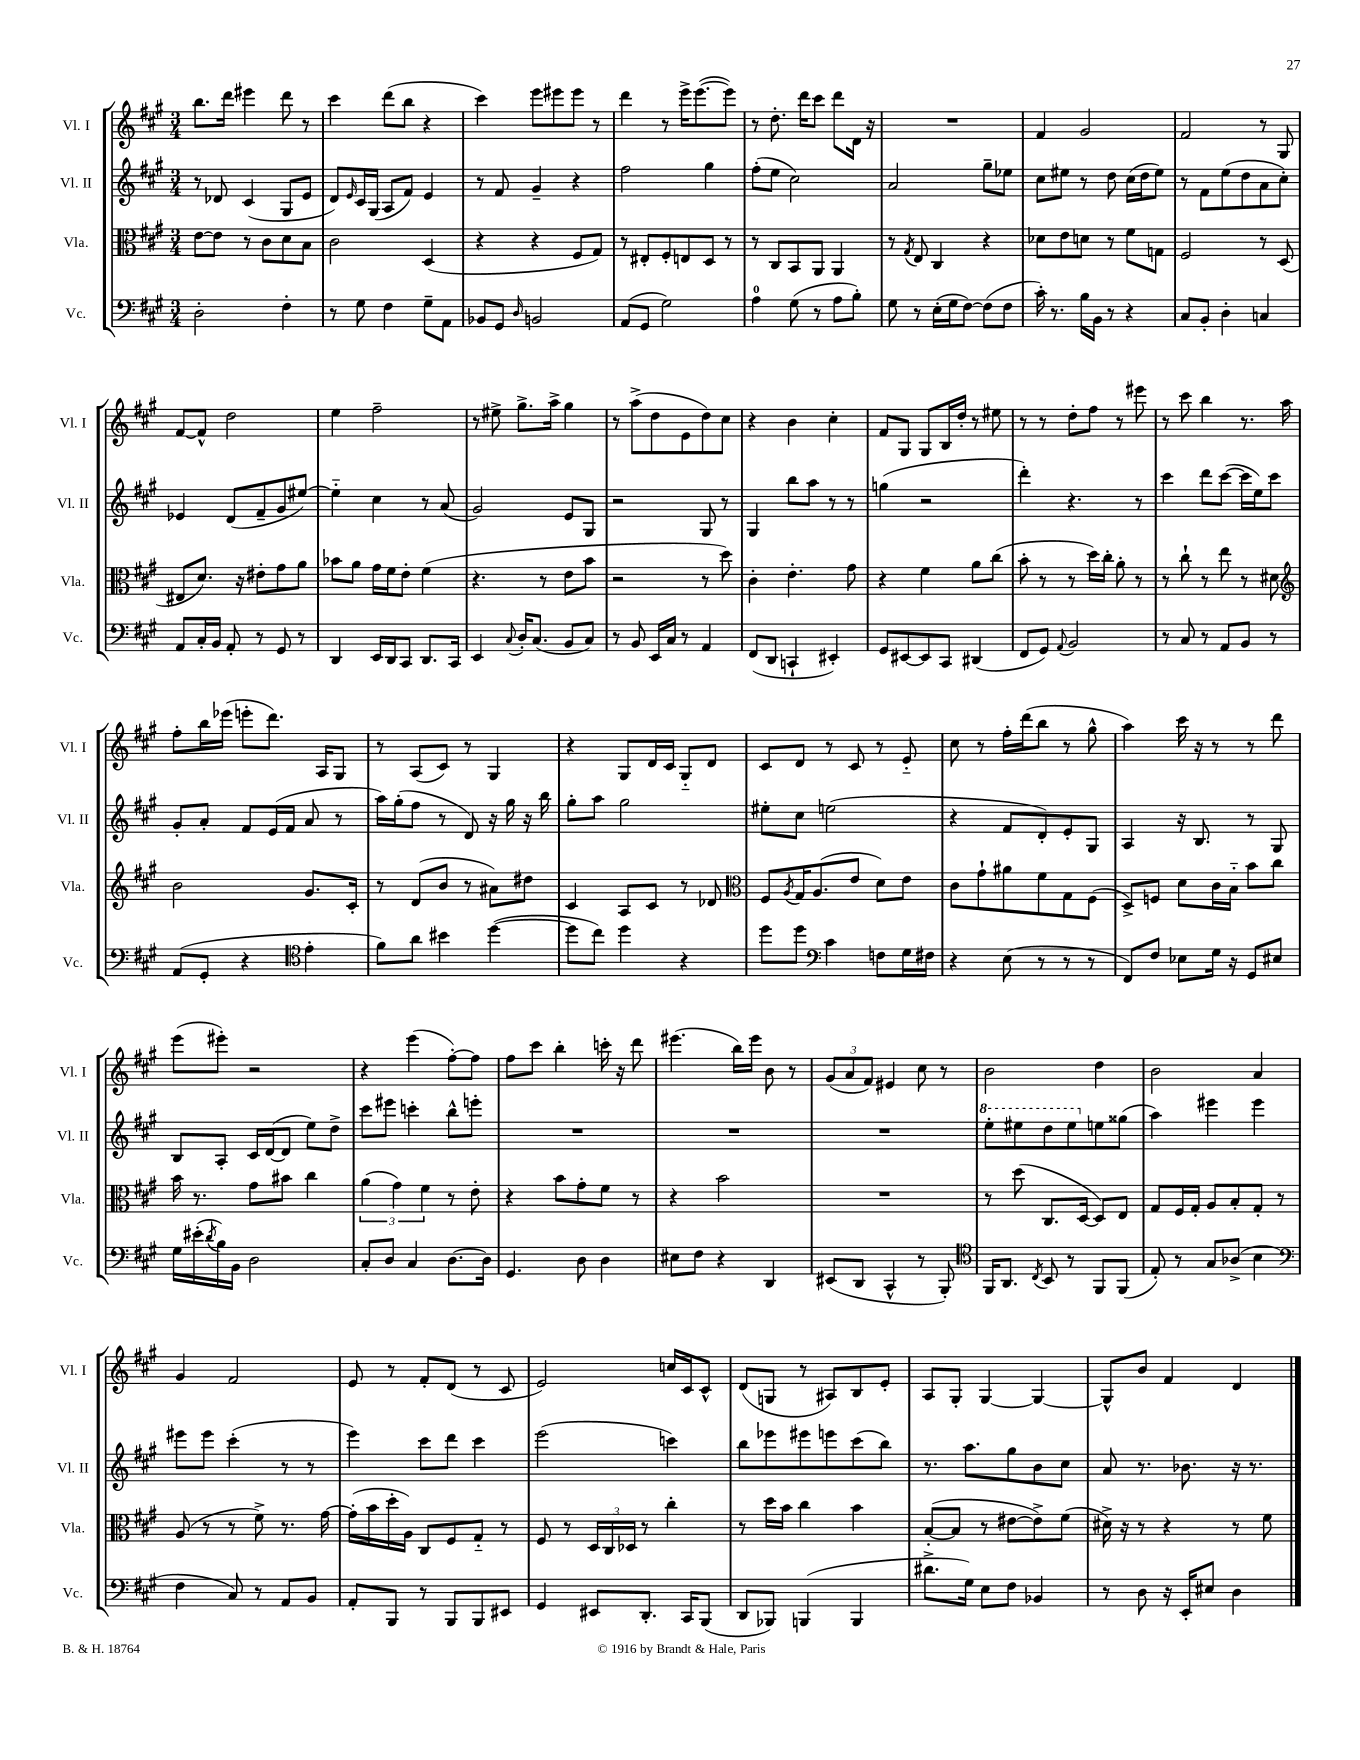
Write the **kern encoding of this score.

**kern	**kern	**kern	**kern
*staff4	*staff3	*staff2	*staff1
*clefF4	*clefC3	*clefG2	*clefG2
*k[f#c#g#]	*k[f#c#g#]	*k[f#c#g#]	*k[f#c#g#]
*M3/4	*M3/4	*M3/4	*M3/4
2D'	[8e	8r	8.bb
.	8e]	8d-	.
.	.	.	16ddd
.	8r	(4c#	4eee#
.	8c#	.	.
4F#'	8d	8G#	8ddd
.	8B	8e	8r
=	=	=	=
8r	2c#	8d)	4ccc#
.	.	16qqe	.
8G#	.	16c#	.
.	.	(16G#	.
4F#	.	8A	(8ddd
.	.	8f#)	8bb
8G#~	(4D	4e	4r
8AA	.	.	.
=	=	=	=
8BB-	4r	8r	4ccc#)
8GG#	.	8f#	.
16qqD	.	.	.
2BB	4r	4g#~	8eee
.	.	.	8eee#
.	8F#	4r	8eee#
.	8G#)	.	8r
=	=	=	=
(8AA	8r	2ff#	4ddd
8GG#	8E#'	.	.
2G#)	8F#'	.	8r
.	8E	.	16eee^
.	.	.	([8.eee
.	8D	4gg#	.
.	8r	.	8eee])
=	=	=	=
4A	8r	(8ff#'	8r
.	8C#	8ee	8.dd'
(8G#	8BB	2cc#)	.
.	.	.	16ddd
8r	8AA	.	8ccc#
8A	4AA	.	8ddd
8B')	.	.	16d
.	.	.	16r
=	=	=	=
8G#	8r	2a	2.r
.	8qG#	.	.
8r	8E	.	.
(16E'	4C#	.	.
16G#	.	.	.
[8F#)	.	.	.
(8F#]	4r	8gg#~	.
8F#	.	8ee-	.
=	=	=	=
16c#')	8d-	8cc#	4f#
8.r	.	.	.
.	8e	8ee#	.
16B	8d	8r	2g#
16BB	.	.	.
8r	8r	8dd	.
4r	8f#	(16cc#	.
.	.	16dd	.
.	8G	8ee#)	.
=	=	=	=
8C#	2F#	8r	2f#
8BB'	.	8f#	.
4D'	.	(8ee	.
.	.	8dd	.
4C	8r	8a	8r
.	(8D	8cc#')	8G#
=	=	=	=
8AA	8E#	4e-	[8f#
16C#'	8.d)	.	8f#^^]
16BB	.	.	.
8AA'	.	(8d	2dd
.	16r	.	.
8r	8e#'	8f#~	.
8GG#	8g#	8g#	.
8r	8a	[8ee#)	.
=	=	=	=
4DD	8b-	4ee#'~]	4ee
.	8a	.	.
16EE	16g#	4cc#	2ff#~
16DD	16f#	.	.
8CC#	8e'	.	.
8.DD	(4f#	8r	.
.	.	(8a	.
16CC#	.	.	.
=	=	=	=
4EE	4.r	2g#)	8r
.	.	.	8ee#^
8qqC#	.	.	.
16D'	.	.	8.gg#^
(8.C#	.	.	.
.	8r	.	.
.	.	.	16aa^
8BB	8e	8e	4gg#
8C#)	8b	8G#	.
=	=	=	=
8r	2r	2r	8r
8BB	.	.	(8aa^
16EE	.	.	8dd
16C#	.	.	.
8r	.	.	8e
4AA	8r	8G#	8dd)
.	8dd)	8r	8cc#
=	=	=	=
(8FF#	4c#'	4G#	4r
8DD	.	.	.
4CC`	4.e'	8bb	4b
.	.	8aa	.
4EE#')	.	8r	4cc#'
.	8g#	8r	.
=	=	=	=
8GG#	4r	(4gg	8f#
[8EE#	.	.	8G#
8EE#]	4f#	2r	8G#
8CC#	.	.	16B
.	.	.	16dd'
(4DD#	8a	.	8r
.	(8cc#	.	8ee#
=	=	=	=
8FF#	8b'	4ddd')	8r
8GG#)	8r	.	8r
8qqAA	.	.	.
2BB	8r	4.r	8dd'
.	16dd)	.	8ff#
.	16cc#'	.	.
.	8a'	.	8r
.	8r	8r	8eee#
=	=	=	=
8r	8r	4ccc#	8r
8C#	8cc#`	.	8ccc#
8r	8r	8ddd	4bb
8AA	8ee	([8ccc#	.
8BB	8r	16ccc#]	8.r
.	.	16ee)	.
8r	8d#	8ccc#	.
.	.	.	16aa
=	=	=	=
*	*clefG2	*	*
(8AA	2b	8g#'	8ff#'
8GG#'	.	8a'	16bb
.	.	.	(16eee-
4r	.	8f#	8eee'
.	.	(16e	8.ddd)
.	.	16f#	.
*clefC4	*	*	*
4e'	8.g#	8a	.
.	.	.	16A
.	.	8r	8G#
.	16c#'	.	.
=	=	=	=
8f#)	8r	16aa)	8r
.	.	(16gg#'	.
8a	(8d	8ff#	(8A
4b#	8b	8r	8c#)
.	8r	8d)	8r
([4dd	8a#)	16r	4G#
.	.	16gg#	.
.	8dd#	16r	.
.	.	16bb	.
=	=	=	=
8dd]	4c#	8gg#'	4r
8cc#)	.	8aa	.
4dd	8A	2gg#	8G#
.	8c#	.	16d
.	.	.	16c#
4r	8r	.	8G#'~
.	8d-	.	8d
=	=	=	=
*	*clefC3	*	*
8dd	8F#	8ee#'	8c#
.	8qA	.	.
8dd	16G#	8cc#	8d
.	(8.A	.	.
*clefF4	*	*	*
4c#	.	(2ee	8r
.	8e	.	8c#
8F	8d)	.	8r
16G#	8e	.	8e'~
16F#	.	.	.
=	=	=	=
4r	8c#	4r	8cc#
.	8g#`	.	8r
(8E	8a#	8f#	16ff#'
.	.	.	(16ddd
8r	8f#	8d')	8bb
8r	8G#	8e'	8r
8r	(8F#	8G#	8gg#^^
=	=	=	=
8FF#)	8D^)	4A	4aa)
8F#	8F	.	.
8E-	8d	16r	16ccc#
.	.	8.B	16r
16G#	16c#	.	8r
16r	16B'~	.	.
8GG#	8b	8r	8r
8E#	8cc#	8G#	8ddd
=	=	=	=
16G#	16b	8B	(8eee
(16e#'	8.r	.	.
8qd	.	.	.
16B)	.	8A'	8eee#')
16BB	.	.	.
2D	8g#	16c#	2r
.	.	([16d	.
.	8b#	8d]	.
.	4cc#	8ee)	.
.	.	8dd^	.
=	=	=	=
8C#'	(6a	8ccc#	4r
8D	.	8eee#	.
.	6g#)	.	.
4C#	.	4ccc'	(4eee
.	6f#	.	.
[8.D	8r	8bb^^	[8ff#')
.	8e'	8eee'	8ff#]
16D]	.	.	.
=	=	=	=
4.GG#	4r	2.r	8ff#
.	.	.	8ccc#
.	8b	.	4bb'
8D	8g#'	.	.
4D	8f#	.	16ccc'
.	.	.	16r
.	8r	.	8ddd
=	=	=	=
8E#	4r	2.r	(4.eee#
8F#	.	.	.
4r	2b	.	.
.	.	.	16bb)
.	.	.	16eee#
4DD	.	.	8b
.	.	.	8r
=	=	=	=
(8EE#	2.r	2.r	(12g#
.	.	.	12a
8DD	.	.	.
.	.	.	12f#)
4CC#^^	.	.	4e#
8r	.	.	8cc#
8BBB')	.	.	8r
=	=	=	=
*clefC4	*	*	*
16FF#	8r	8eee'	2b
8.AA	.	.	.
.	(8dd	8eee#	.
8qC#	.	.	.
8BB	8.C#	8ddd	.
8r	.	8eee#	.
.	[16D	.	.
8FF#	8D])	8ee	4dd
(8FF#	8E	(8gg##	.
=	=	=	=
8E')	8G#	4aa)	2b
8r	16F#	.	.
.	16G#'	.	.
8G#	8A	4eee#	.
(8A-^	8B'	.	.
4B	8G#'	4eee#	4a
.	8r	.	.
=	=	=	=
*clefF4	*	*	*
4F#	(8A	8eee#	4g#
.	8r	8eee#	.
8C#)	8r	(4ccc#'	2f#
8r	8f#^)	.	.
8AA	8.r	8r	.
8BB	.	8r	.
.	[16g#	.	.
=	=	=	=
8AA'	(16g#']	4eee)	8e
.	16b	.	.
8BBB	16dd'	.	8r
.	16A)	.	.
8r	8C#	8ccc#	8f#'
8BBB	8F#	8ddd	(8d
8BBB	8G#'~	4ccc#	8r
8EE#	8r	.	8c#
=	=	=	=
4GG#	8F#	(2eee	2e)
.	8r	.	.
8EE#	24D	.	.
.	24C#	.	.
.	24D-	.	.
8.DD'	8r	.	.
.	4cc#'	4ccc)	16cc
16CC#	.	.	16c#
(8BBB	.	.	8c#^^
=	=	=	=
8DD	8r	8bb	(8d
8BBB-)	16dd	8eee-	8G
.	16b	.	.
(4BBB	4cc#	8eee#	8r
.	.	8eee	8A#)
4BBB	4b	(8ccc#	8B
.	.	8bb)	8e'
=	=	=	=
8.d#^	([8B'	8.r	8A
.	8B]	.	8G#'
16G#)	.	8.aa	.
8E	8r	.	[4G#
8F#	[8e#	8gg#	.
4BB-	8e#^])	8b	4G#_
.	(8f#	8cc#	.
=	=	=	=
8r	16d#^)	8a	8G#^^]
.	16r	.	.
8D	8r	8.r	8b
16r	4r	.	4f#
16EE'	.	8.b-	.
8E#	.	.	.
4D	8r	16r	4d
.	.	8.r	.
.	8f#	.	.
==	==	==	==
*-	*-	*-	*-
